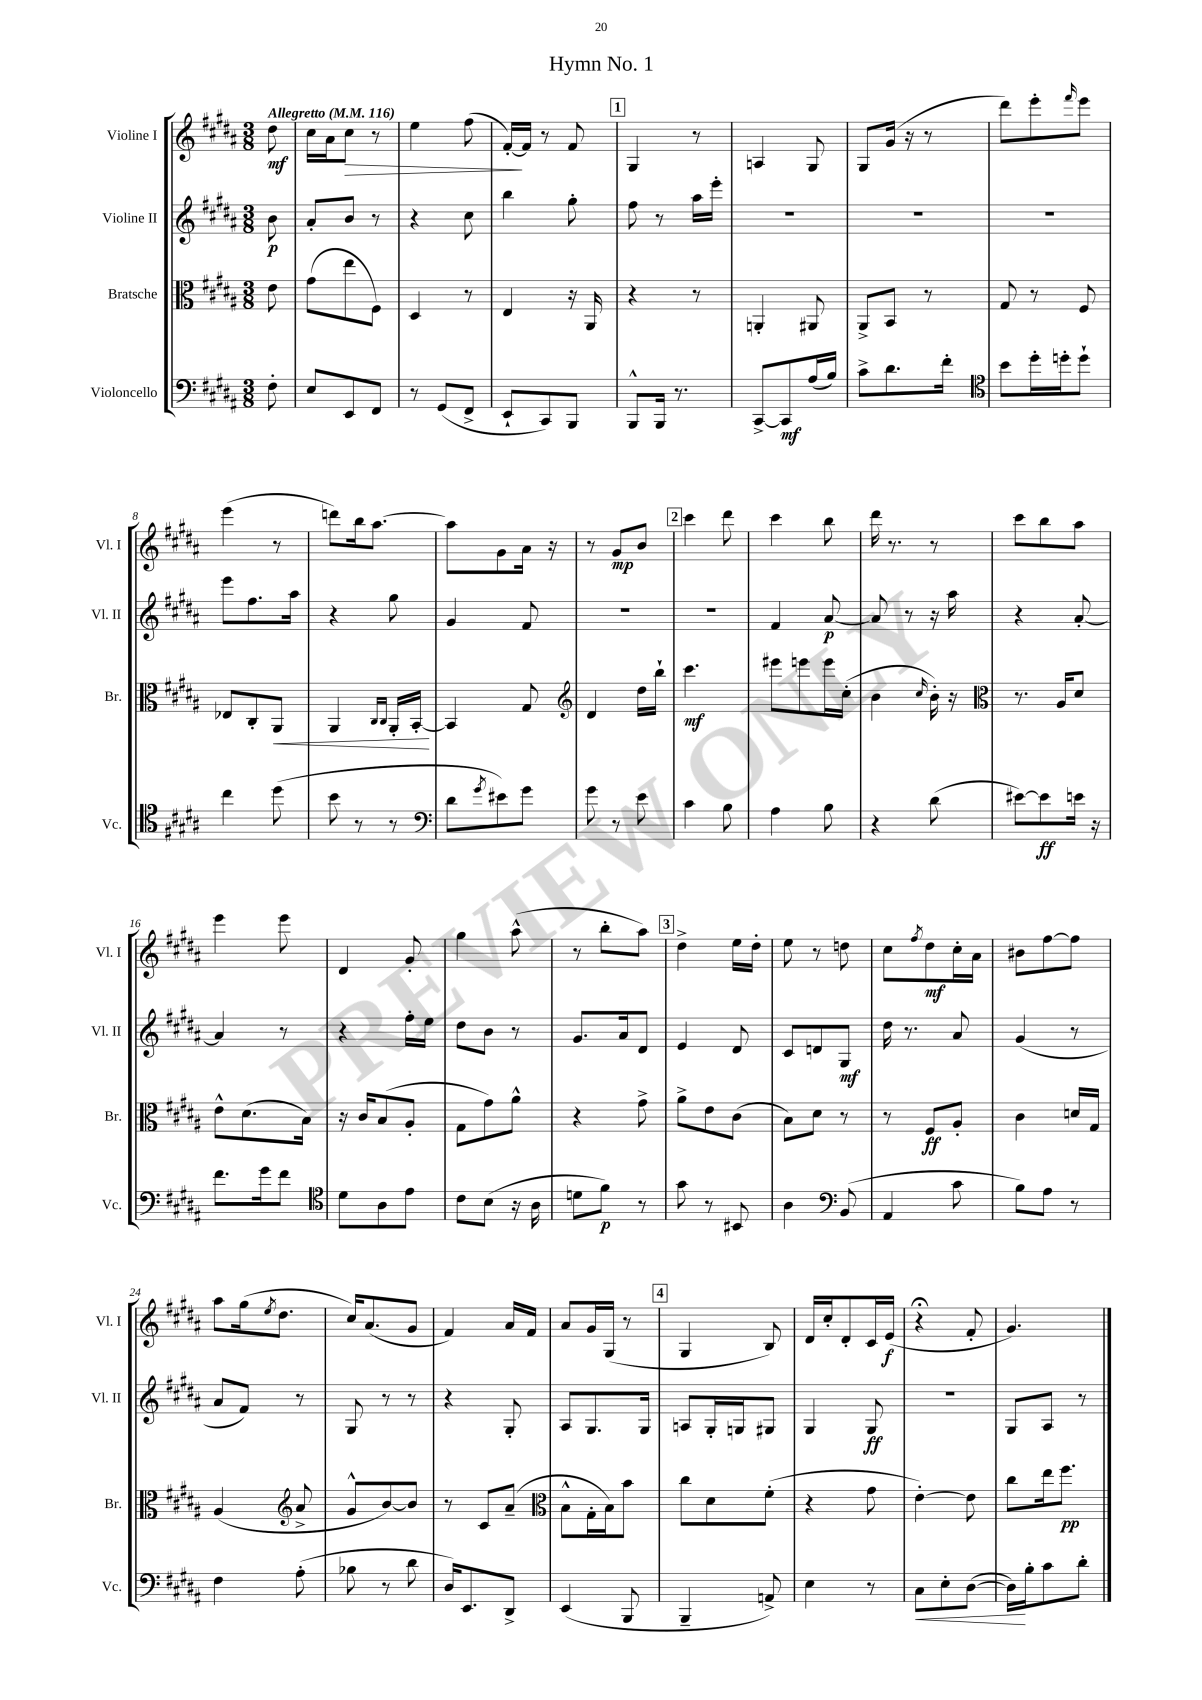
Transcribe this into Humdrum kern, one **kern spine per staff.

**kern	**kern	**kern	**kern
*staff4	*staff3	*staff2	*staff1
*clefF4	*clefC3	*clefG2	*clefG2
*k[f#c#g#d#a#]	*k[f#c#g#d#a#]	*k[f#c#g#d#a#]	*k[f#c#g#d#a#]
*M3/8	*M3/8	*M3/8	*M3/8
*MM116	*MM116	*MM116	*MM116
8F#'\	8e\	8b\	8dd#\
=	=	=	=
8E/L	(8g#\L	8a#'/L	16cc#\LL
.	.	.	16a#\J
8EE/	8ee\	8b/J	8cc#\J
8FF#/J	8F#\J)	8r	8r
=	=	=	=
8r	4D#/	4r	4ee\
(8GG#/L	.	.	.
8FF#^/J	8r	8cc#\	(8ff#\
=	=	=	=
8EE`/L	4E/	4bb\	[16f#'/LL)
.	.	.	16f#/]JJ
8CC#/)	.	.	8r
8BBB/J	16r	8gg#'\	8f#/
.	16AA#/	.	.
=	=	=	=
8BBB^^/L	4r	8ff#\	4G#/
16BBB/Jk	.	8r	.
8.r	.	.	.
.	8r	16aa#\LL	8r
.	.	16eee'\JJ	.
=	=	=	=
[8CC#^/L	4AA'/	4.r	4A/
8CC#/]	.	.	.
(16A#/L	8AA#/	.	8G#/
16B/JJ)	.	.	.
=	=	=	=
8c#^\L	8AA#^/L	4.r	8G#/L
8.d#\	8BB/J	.	(16g#/Jk
.	.	.	16r
.	8r	.	8r
16f#'\Jk	.	.	.
=	=	=	=
*clefC4	*	*	*
8b\L	8G#/	4.r	8ddd#\L)
16dd#'\L	8r	.	8eee'\
16dd'\J	.	.	.
.	.	.	16qqfff#/
8dd`\J	8F#/	.	8eee\J
=	=	=	=
4cc#\	8E-/L	8eee\L	(4eee\
.	8C#'/	8.ff#\	.
(8dd#\	8AA#/J	.	8r
.	.	16aa#\Jk	.
=	=	=	=
8b\	4AA#/	4r	8ddd\L)
8r	.	.	16bb\k
.	.	.	[8.aa#\J
.	16qqC#/LL	.	.
.	16qqC#/JJ	.	.
8r	16AA#'/LL	8gg#\	.
.	[16BB'/JJ	.	.
=	=	=	=
*clefF4	*	*	*
8d#\L	4BB/]	4g#/	8aa#\]L
8qg#/	.	.	.
8e#\)	.	.	8g#\
8g#\J	8G#/	8f#/	16a#\Jk
.	.	.	16r
=	=	=	=
*	*clefG2	*	*
8g#\	4d#/	4.r	8r
8r	.	.	8g#/L
8e\	16dd#\LL	.	8b/J
.	16bb`\JJ	.	.
=	=	=	=
4c#\	4.ccc#\	4.r	4ccc#\
8B\	.	.	8ddd#\
=	=	=	=
4A#\	8eee#\L	4f#/	4ccc#\
.	8eee\	.	.
8B\	16eee\L	[8a#/	8bb\
.	(16cc#'\JJ	.	.
=	=	=	=
4r	4b\	8a#/]	16ddd#\
.	.	.	8.r
.	.	8r	.
.	16qqcc#/	.	.
(8d#\	16b'\)	16r	8r
.	16r	16aa#\	.
=	=	=	=
*	*clefC3	*	*
[8e#\L)	8.r	4r	8ccc#\L
8e#\]	.	.	8bb\
.	16A#/LK	.	.
16e\Jk	8d#/J	[8a#'/	8aa#\J
16r	.	.	.
=	=	=	=
8.f#\L	8e^^\L	4a#/]	4eee\
.	(8.d#\	.	.
16g#\k	.	.	.
8f#\J	.	8r	8eee\
.	16B\Jk)	.	.
=	=	=	=
*clefC4	*	*	*
8d#\L	16r	4r	4d#/
.	16c#/LK	.	.
8A#\	(8B/	.	.
8e\J	8A#'/J	16ff#'\LL	8g#'/
.	.	16ee\JJ	.
=	=	=	=
8c#\L	8G#\L	8dd#\L	4gg#\
(8B\J	8g#\)	8b\J	.
16r	8a#^^\J	8r	(8aa#^^\
16A#\	.	.	.
=	=	=	=
8d\L	4r	8.g#/L	8r
8f#\J)	.	.	8bb'\L
.	.	16a#/k	.
8r	8g#^\	8d#/J	8aa#\J)
=	=	=	=
8g#\	8a#^\L	4e/	4dd#^\
8r	8e\	.	.
8BB#/	(8c#\J	8d#/	16ee\LL
.	.	.	16dd#'\JJ
=	=	=	=
4A#\	8B\L)	8c#/L	8ee\
.	8d#\J	8d/	8r
*clefF4	*	*	*
(8BB/	8r	8G#/J	8dd\
=	=	=	=
4AA#/	8r	16dd#\	8cc#\L
.	.	8.r	.
.	.	.	8qff#/
.	8F#/L	.	8dd#\
8c#\	8A#'/J	8a#/	16cc#'\L
.	.	.	16a#\JJ
=	=	=	=
8B\L)	4c#\	(4g#/	8b#\L
8A#\J	.	.	[8ff#\
8r	16d/LL	8r	8ff#\]J
.	16G#/JJ	.	.
=	=	=	=
4F#\	(4A#/	8a#/L	8aa#\L
.	.	8f#/J)	(16gg#\k
.	.	.	8qee/
.	.	.	8.dd#\J
*	*clefG2	*	*
(8A#'\	8a#^/	8r	.
=	=	=	=
8B-\	8g#^^/L	8G#/	16cc#/LK)
.	.	.	(8.a#/
8r	[8b/)	8r	.
8d#\	8b/]J	8r	8g#/J
=	=	=	=
16D#/LK)	8r	4r	4f#/)
8.EE/	.	.	.
.	8c#/L	.	.
8DD#^/J	(8a#~/J	8G#'/	16a#/LL
.	.	.	16f#/JJ
=	=	=	=
*	*clefC3	*	*
(4EE/	8B^^\L	8A#/L	8a#/L
.	16G#'\L	8.G#/	16g#/L
.	16B\J)	.	(16G#/JJ
8BBB/	8b\J	.	8r
.	.	16G#/Jk	.
=	=	=	=
4BBB~/	8cc#\L	8A/L	4G#/
.	8d#\	16G#'/L	.
.	.	16G/J	.
8AA^/)	(8f#'\J	8G#/J	8B/)
=	=	=	=
4E\	4r	4G#/	16d#/LL
.	.	.	16cc#'/J
.	.	.	8d#'/
8r	8g#\	8G#/	16c#/L
.	.	.	(16e/JJ
=	=	=	=
8C#\L	[4e'\)	4.r	4r;
8E'\	.	.	.
([8D#\J	8e\]	.	8f#'/
=	=	=	=
16D#\]LL)	8cc#\L	8G#/L	4.g#/)
16B'\J	.	.	.
8c#\	16ee\k	8A#/J	.
.	8.ff#\J	.	.
8d#'\J	.	8r	.
==	==	==	==
*-	*-	*-	*-
